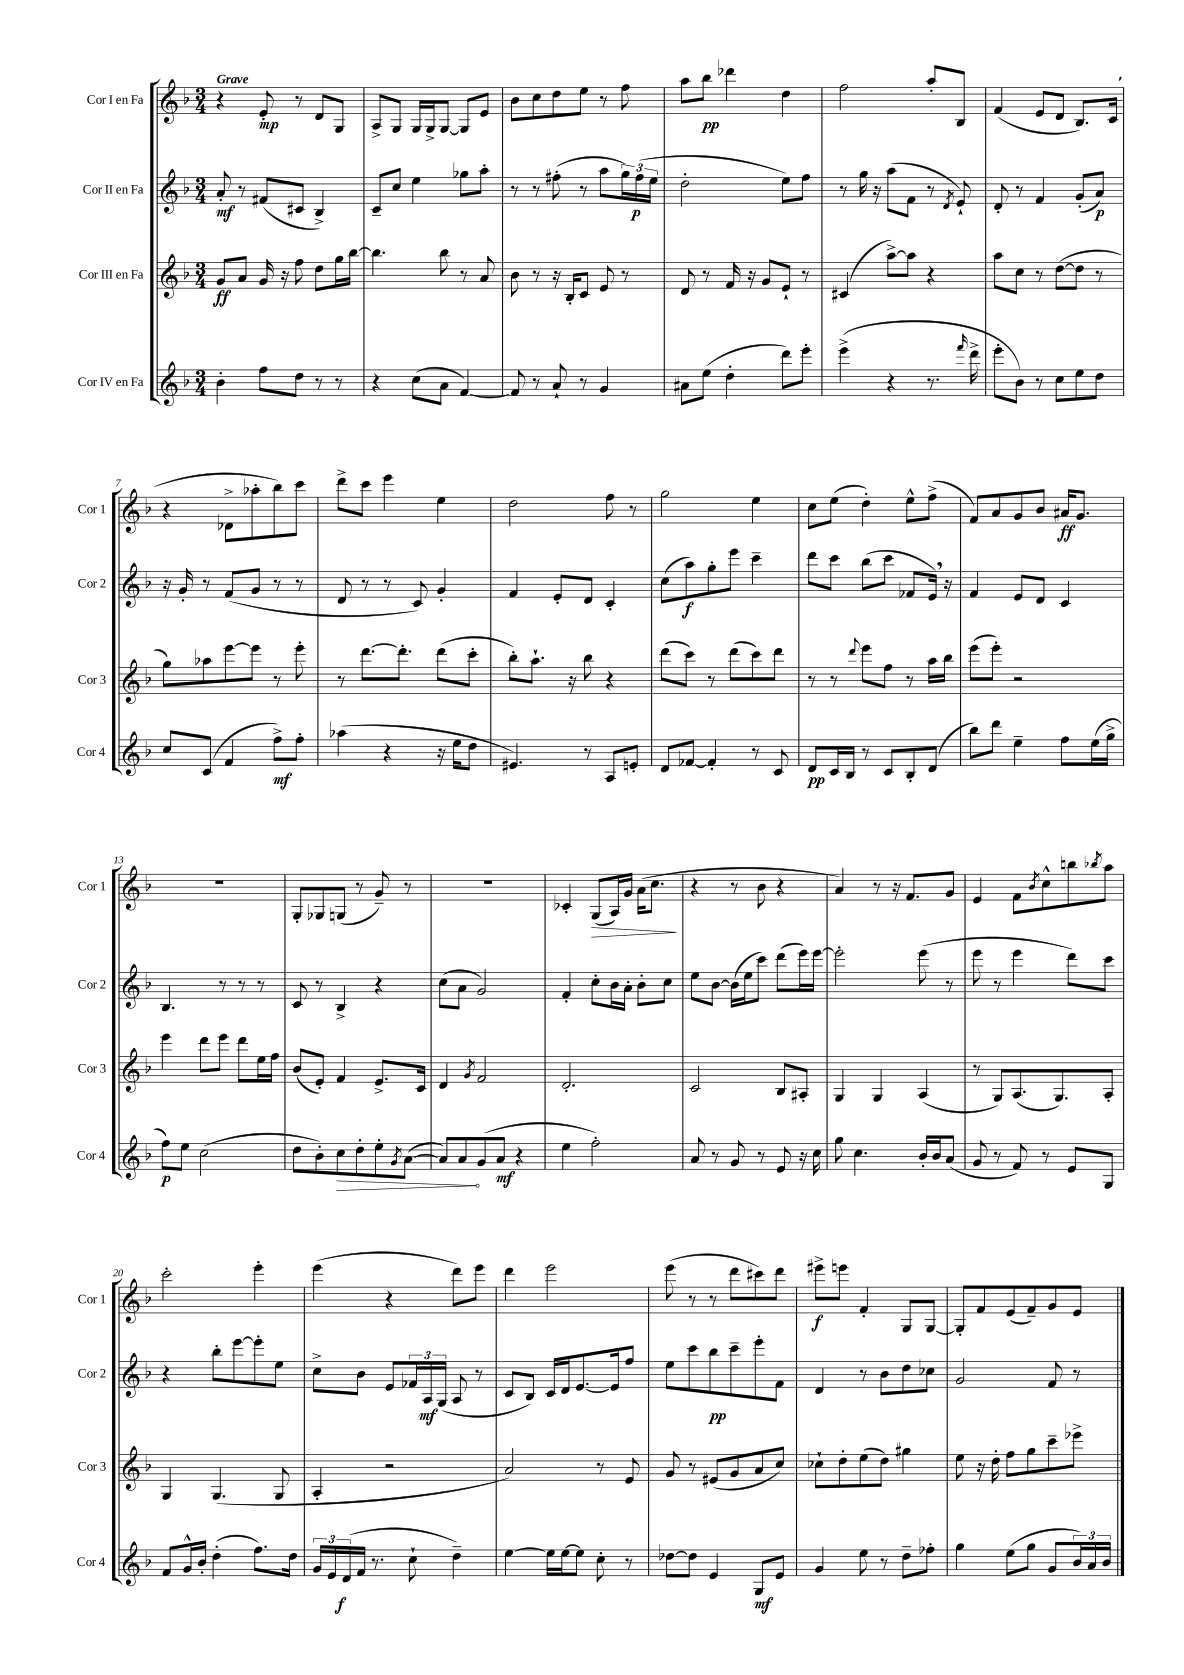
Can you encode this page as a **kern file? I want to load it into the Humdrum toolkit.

**kern	**dynam	**kern	**dynam	**kern	**dynam	**kern	**dynam
*part4	*part4	*part3	*part3	*part2	*part2	*part1	*part1
*staff4	*staff4	*staff3	*staff3	*staff2	*staff2	*staff1	*staff1
*I"Cor IV en Fa	*	*I"Cor III en Fa	*	*I"Cor II en Fa	*	*I"Cor I en Fa	*
*I'Cor 4	*	*I'Cor 3	*	*I'Cor 2	*	*I'Cor 1	*
*clefG2	*	*clefG2	*	*clefG2	*	*clefG2	*
*k[b-]	*	*k[b-]	*	*k[b-]	*	*k[b-]	*
*M3/4	*	*M3/4	*	*M3/4	*	*M3/4	*
=1	=1	=1	=1	=1	=1	=1	=1
!	!	!	!	!	!	!LO:TX:a:B:t=Grave	!
4b-'\	.	8g/L	ff	8a'/	mf	4r	.
.	.	8a/J	.	8r	.	.	.
8ff\L	.	16g/	.	(8f#X/L	.	8e'/	mp
.	.	16r	.	.	.	.	.
8dd\J	.	8ff\	.	8c#X/J	.	8r	.
8r	.	8dd\L	.	4B-^/)	.	8d/L	.
8r	.	16gg\L	.	.	.	8G/J	.
.	.	[16bb-\JJ	.	.	.	.	.
=2	=2	=2	=2	=2	=2	=2	=2
4r	.	4.bb-\]	.	8c~/L	.	8A^/L	.
.	.	.	.	8cc/J	.	8G/J	.
(8cc\L	.	.	.	4ee\	.	16G/LL	.
.	.	.	.	.	.	16G^/J	.
8a\J	.	8bb-\	.	.	.	[8G/J	.
[4f/)	.	8r	.	8gg-X\L	.	8G/L]	.
.	.	8a/	.	8aa'\J	.	8e/J	.
=3	=3	=3	=3	=3	=3	=3	=3
8f/]	.	8b-\	.	8r	.	8b-\L	.
8r	.	8r	.	8r	.	8cc\	.
8a`/	.	16r	.	(8ff#X'\	.	8dd\	.
.	.	16B-'/KL	.	.	.	.	.
8r	.	8c/J	.	8r	.	8ee\J	.
4g/	.	8e/	.	8aa\L	.	8r	.
.	.	8r	.	24gg\L)	.	8ff\	.
.	.	.	.	(24ff#\	p	.	.
.	.	.	.	24ee\JJ	.	.	.
=4	=4	=4	=4	=4	=4	=4	=4
8a#X\L	.	8d/	.	2dd'\	.	8aa\L	.
(8ee\J	.	8r	.	.	.	8bb-\J	pp
4dd'\	.	16f/	.	.	.	4ddd-X\	.
.	.	16r	.	.	.	.	.
.	.	8g/L	.	.	.	.	.
8ddd\L)	.	8e`/J	.	8ee\L)	.	4dd\	.
8eee'\J	.	8r	.	8ff\J	.	.	.
=5	=5	=5	=5	=5	=5	=5	=5
(4eee^\	.	(4c#X/	.	8r	.	2ff\	.
.	.	.	.	16gg\	.	.	.
.	.	.	.	16r	.	.	.
4r	.	[8aa^\L)	.	(8aa\L	.	.	.
.	.	8aa\J]	.	8f\J	.	.	.
8.r	.	4r	.	8r	.	8aa'/L	.
.	.	.	.	8qd/	.	.	.
.	.	.	.	8e`/)	.	8B-/J	.
16qqfff/	.	.	.	.	.	.	.
16ddd^\	.	.	.	.	.	.	.
=6	=6	=6	=6	=6	=6	=6	=6
8eee'\L	.	8aa\L	.	8d'/	.	(4f/	.
8b-\J)	.	8cc\J	.	8r	.	.	.
8r	.	8r	.	4f/	.	8e/L	.
8cc\L	.	([8dd\L	.	.	.	8d/J	.
8ee\	.	8dd\J]	.	(8g'/L	.	8.B-/L)	.
8dd\J	.	8r	.	8a/J)	p	.	.
.	.	.	.	.	.	(16c/Jk	.
!!LO:LB:g=z
=7	=7	=7	=7	=7	=7	=7	=7
8cc/L	.	8gg\L)	.	16r	.	4r	.
.	.	.	.	16g'/	.	.	.
(8c/J	.	8aa-X\	.	8r	.	.	.
4f/	.	[8eee\	.	(8f/L	.	8d-X^\L	.
.	.	8eee\J]	.	8g/J	.	8aa-X'\	.
8ff^\L)	mf	8r	.	8r	.	8bb-\)	.
8ff'\J	.	8eee'\	.	8r	.	8ccc\J	.
=8	=8	=8	=8	=8	=8	=8	=8
(4aa-X\	.	8r	.	8d/	.	8ddd^\L	.
.	.	[8.ddd\L	.	8r	.	8ccc\J	.
4r	.	.	.	8r	.	4eee\	.
.	.	8.ddd'\J]	.	.	.	.	.
.	.	.	.	8c/)	.	.	.
16r	.	(8ddd\L	.	4g'/	.	4ee\	.
16ee\KL	.	.	.	.	.	.	.
8dd\J	.	8ccc'\J	.	.	.	.	.
=9	=9	=9	=9	=9	=9	=9	=9
4.e#X/)	.	8bb-'\L)	.	4f/	.	2dd\	.
.	.	8.aa`\J	.	.	.	.	.
.	.	.	.	8e'/L	.	.	.
.	.	16r	.	.	.	.	.
8r	.	8bb-\	.	8d/J	.	.	.
8A/L	.	4r	.	4c'/	.	8ff\	.
8en'/J	.	.	.	.	.	8r	.
=10	=10	=10	=10	=10	=10	=10	=10
8d/L	.	(8ddd\L	.	(8cc\L	.	2gg\	.
[8f-X/J	.	8ccc\J)	.	8aa\)	f	.	.
4f-'/]	.	8r	.	8gg'\	.	.	.
.	.	(8ddd\L	.	8eee\J	.	.	.
8r	.	8ccc\)	.	4ccc~\	.	4ee\	.
8c/	.	8ddd\J	.	.	.	.	.
=11	=11	=11	=11	=11	=11	=11	=11
8d/L	pp	8r	.	8ddd\L	.	8cc\L	.
16c/L	.	8r	.	8ccc\J	.	(8ee\J	.
16B-/JJ	.	.	.	.	.	.	.
.	.	8qqddd/	.	.	.	.	.
8r	.	8eee\L	.	(8bb-\L	.	4dd'\)	.
8c/L	.	8ff\J	.	8ccc\J	.	.	.
8B-'/	.	8r	.	8f-X/L	.	8ee^^\L	.
(8d/J	.	16aa\LL	.	16e,/Jk)	.	(8ff^\J	.
.	.	16bb-\JJ	.	16r	.	.	.
=12	=12	=12	=12	=12	=12	=12	=12
8bb-\L)	.	(8eee\L	.	4f/	.	8f/L)	.
8ddd\J	.	8eee'\J)	.	.	.	8a/	.
4ee~\	.	2r	.	8e/L	.	8g/	.
.	.	.	.	8d/J	.	8b-/J	.
8ff\L	.	.	.	4c/	.	16a#X/KL	ff
.	.	.	.	.	.	8.g/J	.
(16ee\L	.	.	.	.	.	.	.
16gg^\JJ	.	.	.	.	.	.	.
!!LO:LB:g=z
=13	=13	=13	=13	=13	=13	=13	=13
8ff\L)	p	4eee\	.	4.B-/	.	2.r	.
8ee\J	.	.	.	.	.	.	.
(2cc\	.	8ddd\L	.	.	.	.	.
.	.	8eee\J	.	8r	.	.	.
.	.	8ddd\L	.	8r	.	.	.
.	.	16ee\L	.	8r	.	.	.
.	.	16ff\JJ	.	.	.	.	.
=14	=14	=14	=14	=14	=14	=14	=14
8dd\L	.	(8b-/L	.	8c/	.	8G'/L	.
8b-'\)	.	8e'/J)	.	8r	.	8G-X/	.
!	!LO:HP:b	!	!	!	!	!	!
8cc\	>	4f/	.	4B-^/	.	(8Gn/J	.
8dd'\	.	.	.	.	.	8r	.
8ee'\	.	8.e^/L	.	4r	.	8g~/)	.
8qg/	.	.	.	.	.	.	.
([8a\J	.	.	.	.	.	8r	.
.	.	16c/Jk	.	.	.	.	.
=15	=15	=15	=15	=15	=15	=15	=15
8a/L])	.	4d/	.	(8cc\L	.	2.r	.
8a/	.	.	.	8a\J	.	.	.
.	.	8qg/	.	.	.	.	.
(8g/	]	2f/	.	2g/)	.	.	.
8a/J	mf	.	.	.	.	.	.
4r	.	.	.	.	.	.	.
=16	=16	=16	=16	=16	=16	=16	=16
4ee\	.	2.d'/	.	4f'/	.	4c-X'/	.
!	!	!	!	!	!	!	!LO:HP:b
2ff'\)	.	.	.	8cc'\L	.	(8G/L	>
.	.	.	.	16b-\L	.	16A/L)	.
.	.	.	.	16a'\JJ	.	16g/JJ	.
.	.	.	.	8b-'\L	.	(16a\KL	.
.	.	.	.	.	.	8.cc\J	.
.	.	.	.	8cc\J	.	.	.
.	.	.	.	.	.	.	]
=17	=17	=17	=17	=17	=17	=17	=17
8a/	.	2c/	.	8ee\L	.	4r	.
8r	.	.	.	[8b-\J	.	.	.
8g/	.	.	.	(16b-\LL]	.	8r	.
.	.	.	.	16ee\J	.	.	.
8r	.	.	.	8ccc\J)	.	8b-\	.
8e/	.	8B-/L	.	(8ddd\L	.	4r	.
16r	.	8A#X'/J	.	16eee\L)	.	.	.
16cc\	.	.	.	[16eee\JJ	.	.	.
=18	=18	=18	=18	=18	=18	=18	=18
8gg\	.	4G/	.	2eee'\]	.	4a/)	.
4.cc\	.	.	.	.	.	.	.
.	.	4G/	.	.	.	8r	.
.	.	.	.	.	.	16r	.
.	.	.	.	.	.	8.f/L	.
16b-'/LL	.	(4A/	.	(8eee\	.	.	.
16b-/J	.	.	.	.	.	.	.
(8a/J	.	.	.	8r	.	8g/J	.
=19	=19	=19	=19	=19	=19	=19	=19
8g/	.	8r	.	8eee\	.	4e/	.
8r	.	8G/L)	.	8r	.	.	.
8f/)	.	(8.A/	.	4eee\	.	8f\L	.
.	.	.	.	.	.	8qb-/	.
8r	.	.	.	.	.	8cc^^\	.
.	.	8.G/)	.	.	.	.	.
8e/L	.	.	.	8ddd\L)	.	8bbn\	.
.	.	.	.	.	.	8qbb-X/	.
8G/J	.	8A'/J	.	8ccc\J	.	8aa\J	.
!!LO:LB:g=z
=20	=20	=20	=20	=20	=20	=20	=20
8f/L	.	4G/	.	4r	.	2ccc'\	.
16g^^/L	.	.	.	.	.	.	.
16b-'/JJ	.	.	.	.	.	.	.
(4dd'\	.	(4.G/	.	8bb-'\L	.	.	.
.	.	.	.	[8eee\	.	.	.
8.ff\L)	.	.	.	8eee'\]	.	4eee'\	.
.	.	8G/	.	8ee\J	.	.	.
16dd\Jk	.	.	.	.	.	.	.
=21	=21	=21	=21	=21	=21	=21	=21
24g/LL	.	4A'/	.	8cc^\L	.	(4eee\	.
24e/	.	.	.	.	.	.	.
(24d/	f	.	.	.	.	.	.
16f/JJ	.	.	.	8b-\J	.	.	.
8.r	.	.	.	.	.	.	.
.	.	2r	.	8e/L	.	4r	.
8cc`\	.	.	.	24f-X/L	.	.	.
.	.	.	.	24A/	mf	.	.
.	.	.	.	(24G/JJ	.	.	.
4dd~\)	.	.	.	8A/	.	8ddd\L)	.
.	.	.	.	8r	.	8eee\J	.
=22	=22	=22	=22	=22	=22	=22	=22
[4ee\	.	2a/)	.	8c/L	.	4ddd\	.
.	.	.	.	8B-/J)	.	.	.
16ee\LL]	.	.	.	16c/LL	.	2eee\	.
[16ee\J	.	.	.	16d/J	.	.	.
8ee\J]	.	.	.	[8.e/	.	.	.
8cc'\	.	8r	.	.	.	.	.
.	.	.	.	16e/k]	.	.	.
8r	.	8e/	.	8ff/J	.	.	.
=23	=23	=23	=23	=23	=23	=23	=23
[8dd-X\L	.	8g/	.	8ee\L	.	(8eee\	.
8dd-\J]	.	8r	.	8ccc\	.	8r	.
4e/	.	(8e#X/L	.	8bb-\	pp	8r	.
.	.	8g/	.	8ccc~\	.	8ddd\L	.
8G/L	mf	8a/	.	8eee'\	.	8ccc#X\)	.
8e/J	.	8cc/J)	.	8f\J	.	8ddd\J	.
=24	=24	=24	=24	=24	=24	=24	=24
4g/	.	8cc-X`\L	.	4d/	.	8eee#X^\L	f
.	.	8dd'\	.	.	.	8eeen\J	.
8ee\	.	(8ee\	.	8r	.	4f'/	.
8r	.	8dd\J)	.	8b-\L	.	.	.
8dd~\L	.	4gg#X\	.	8dd\	.	8G/L	.
8ff-X'\J	.	.	.	8cc-X\J	.	[8G/J	.
=25	=25	=25	=25	=25	=25	=25	=25
4gg\	.	8ee\	.	2g/	.	8G'/L]	.
.	.	16r	.	.	.	8f/	.
.	.	16dd'\	.	.	.	.	.
(8ee\L	.	8ff\L	.	.	.	(8e/	.
8gg\J	.	8gg\	.	.	.	8f~/)	.
8g/L	.	8ccc~\	.	8f/	.	8g/	.
24b-/L)	.	8eee-X^\J	.	8r	.	8e/J	.
24a/	.	.	.	.	.	.	.
24b-/JJ	.	.	.	.	.	.	.
==	==	==	==	==	==	==	==
*-	*-	*-	*-	*-	*-	*-	*-
